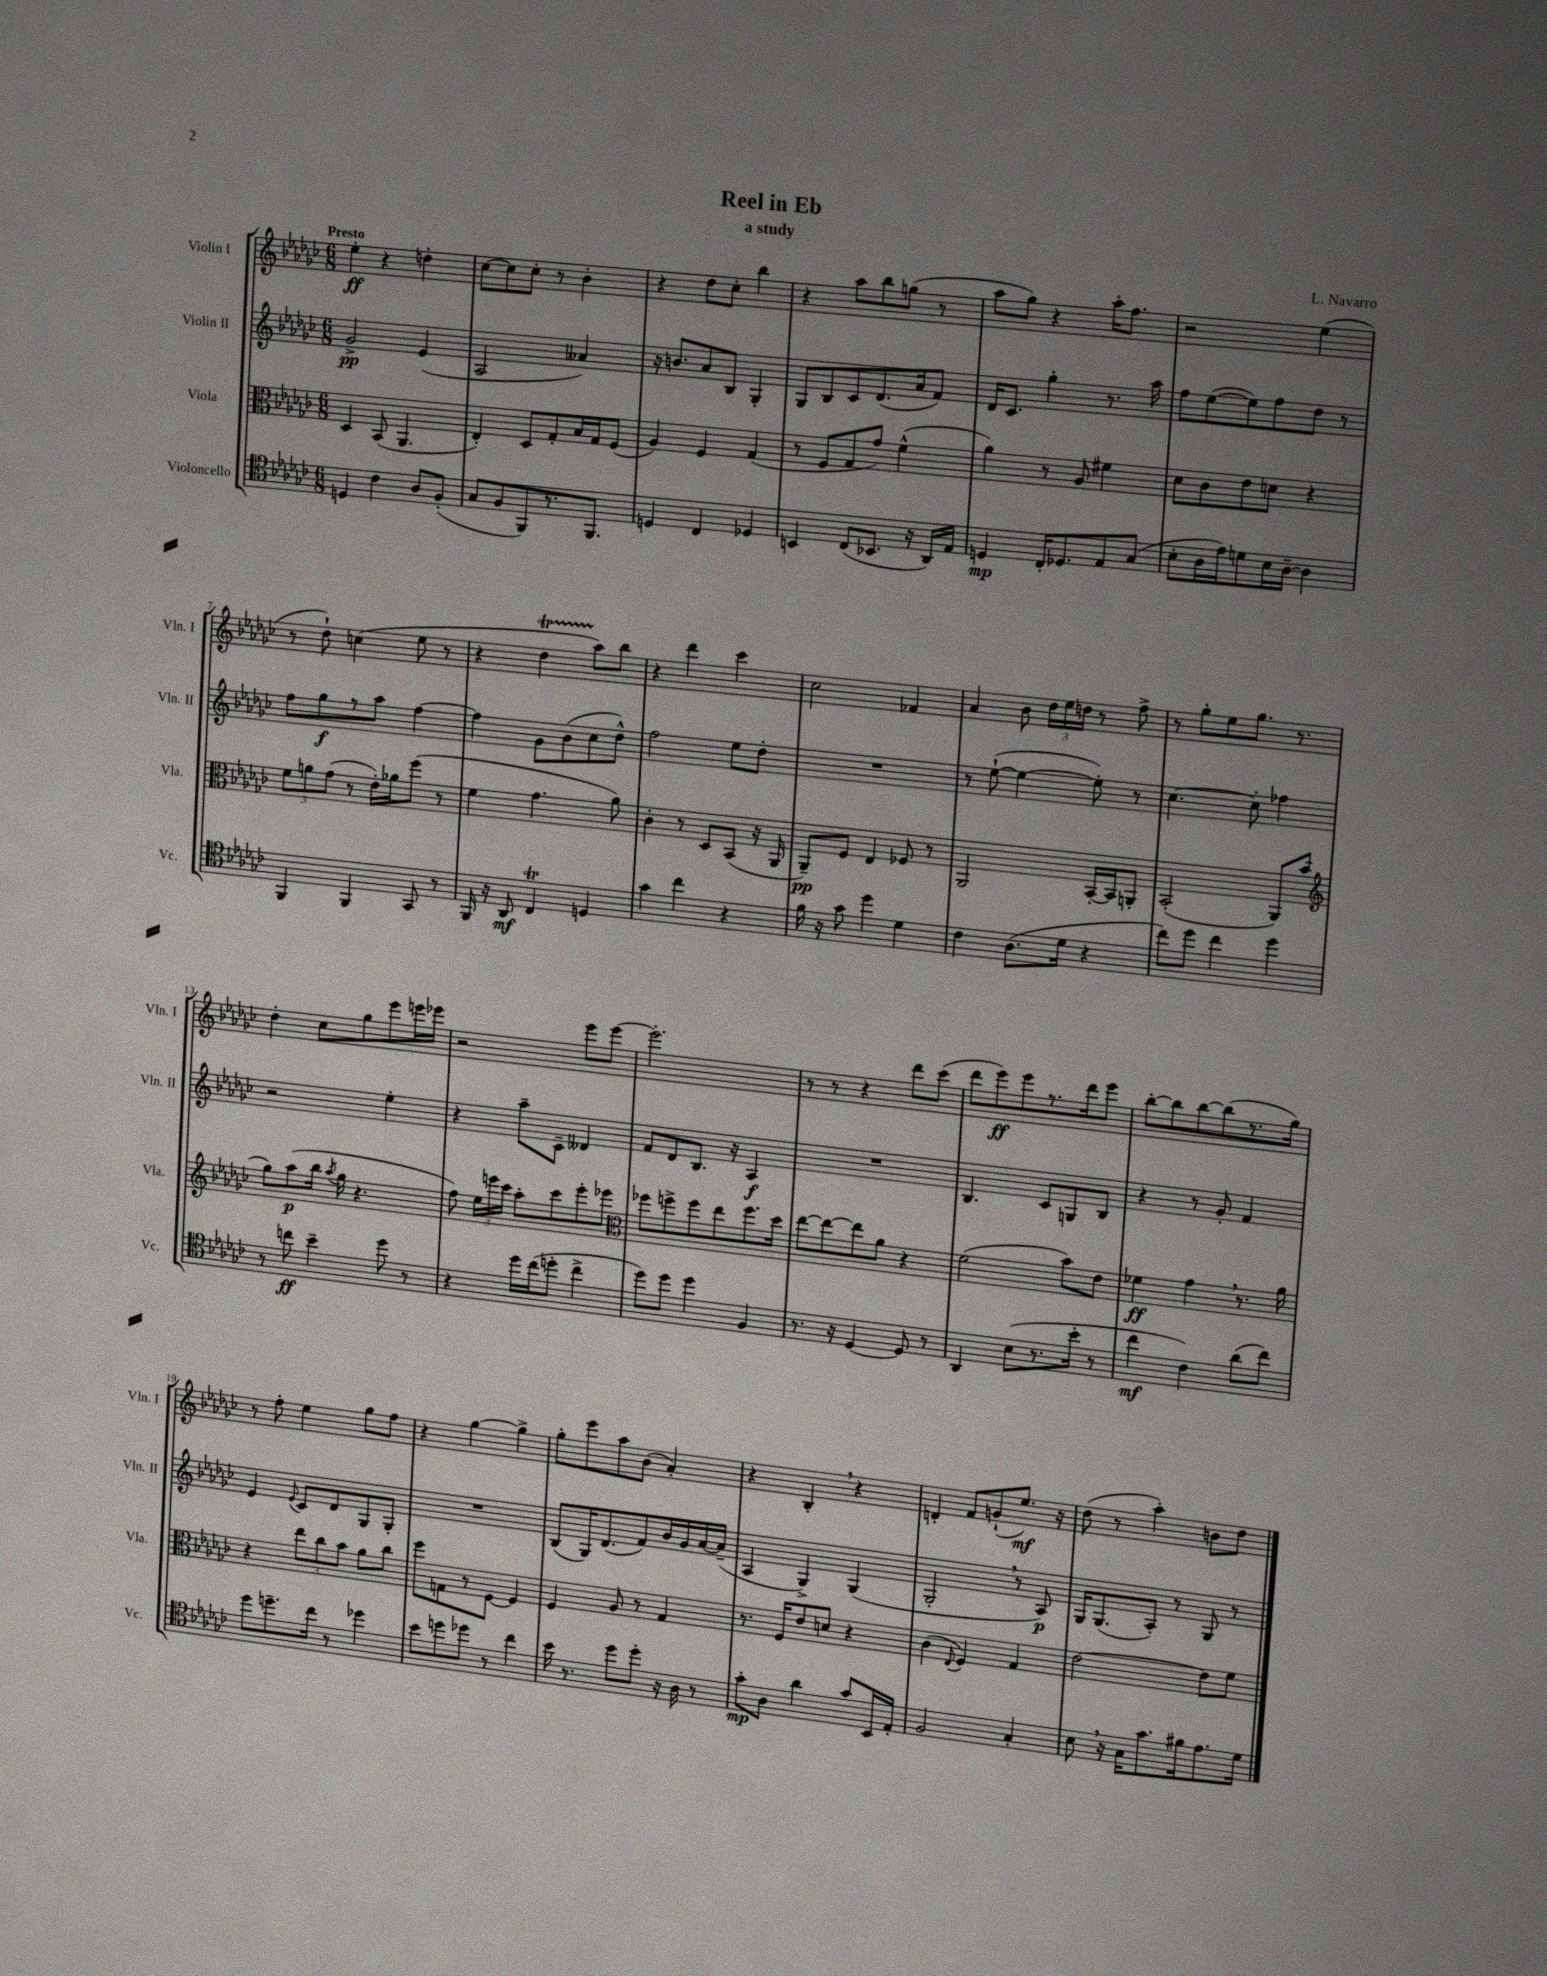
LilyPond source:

\header { title = "Reel in Eb" composer = "L. Navarro" subtitle = "a study" }
<<
\new StaffGroup <<
\new Staff = "s0" \with { instrumentName = "Violin I" shortInstrumentName = "Vln. I" } {
    \clef treble \key ges \major \numericTimeSignature \time 6/8 \tempo "Presto"
    \autoBeamOff ees''4-.\ff r4 d''4-. |
    ces''8[~ ces''8 ces''8]-. r8 bes'4-. |
    r4 des''8[ ces''8]-. bes''4 |
    r4 aes''8[ bes''8 g''8]( r8 |
    aes''8[ ges''8]) r4 aes''16[-. f''8.] |
    r2 ees''4( |
    r8 des''8-!) c''4( ees''8 r8 |
    r4 des''4\startTrillSpan aes''8[\stopTrillSpan) bes''8] |
    r4 des'''4 ces'''4 |
    ces''2 fes'4 |
    aes'4 bes'8 \tuplet 3/2 { des''16[ ees''16 d''16] } r8 f''8-> |
    r8 ges''8[-. ees''8 ges''8.] r8. |
    des''4-. ces''8[ ges''8 ees'''8 e'''16 ees'''16] |
    r2 ees'''8[ ees'''8]~ |
    ees'''2.-. |
    r8 r8 r4 des'''8[ ces'''8]( |
    des'''8[ ees'''8\ff) ees'''8 r8. des'''16 ees'''8] |
    bes''8[~-. bes''8 bes''8~ bes''8( r8. ges''16]) |
    r8 f''8-. ees''4 ges''8[ f''8] |
    r4 ges''4~ ges''4-> |
    ges''8[-. ees'''8 aes''8 bes'8]( aes'4-.) |
    r4 bes4-. \breathe r4 |
    d'4-. f'8[ g'8-!( ees''8.]\mf) r16 |
    des''8( r8 aes''4-.) b'8[ des''8] \bar "|." |
}
\new Staff = "s1" \with { instrumentName = "Violin II" shortInstrumentName = "Vln. II" } {
    \clef treble \key ges \major \numericTimeSignature \time 6/8
    \autoBeamOff ges'2->\pp ees'4( |
    aes2 aeses'4) |
    r16 b'8.[ aes'8 bes8] ges4-. |
    ges8[ bes8 ces'8 des'8.( aes'16 f'8]) |
    des'16[ ces'8.] ges''4-. r8. aes''16 |
    f''8[ ees''8~( ees''8) f''8 des''8] r8 |
    f''8[ ges''8\f r8 aes''8] f''4~ |
    f''4 ges'8[ bes'8( ces''8 des''8]-^) |
    f''2 ees''8[ des''8]-. |
    R2. |
    r8 ees''8~-!( ees''4~ ees''8-.) r8 |
    ces''4.~ ces''8-. fes''4 |
    r2 ees''4-. |
    r4 aes''8[-- ces'8]-- deses'4 |
    f'8[ des'8 bes8.] r16 aes4\f |
    R2. |
    bes4. ces'8[ g8 bes8] |
    r4 r8 ges'8-. f'4 |
    ees'4 \appoggiatura { ees'8 } ces'8[ des'8 ges8 ges8]-. |
    R2. |
    bes8[( ges16) des'8.( f'8) bes'16 ges'16 aes'16~ aes'16]--( |
    aes4 ges4->) ges4( |
    ges2-. \breathe r8 aes8\p) |
    ges16[ ges8.( aes8]-.) r8 ges8 r8 \bar "|." |
}
\new Staff = "s2" \with { instrumentName = "Viola" shortInstrumentName = "Vla." } {
    \clef alto \key ges \major \numericTimeSignature \time 6/8
    \autoBeamOff des4 bes,8( aes,4. |
    ees4-.) des8[ ges8-. bes16 ges16 f8]( |
    aes4) f4 ges4( |
    r8 f8[ ges8 ges'8]) f'4-^( |
    aes'4) r8 aes8 fis'4 |
    des'8[ ces'8 ees'8 d'8] r4 |
    \tuplet 3/2 { f'8[ a'8 ges'8]( } r8 ees'16[-.) aes'16 f''8]( r8 |
    f'4 ges'4. aes'8) |
    ces'4-. r8 des8[ bes,8]( r16 aes,16 |
    aes,8[--\pp) f8] ees4 fes8 r8 |
    aes,2 bes,16[~-. bes,16 a,8]-. |
    bes,2-.( aes,8[) bes'8]( |
    \clef treble ges''8[) aes''8\p( bes''16] \acciaccatura { aes''8 } ges''16 r4. |
    f''8) \tuplet 3/2 { ees''16[ e'''16 ces'''16] } aes''8[-. ces'''8 e'''8-. ees'''8] |
    \clef alto fes''8[ f''8-> f''8 ees''8 f''8. des''16] |
    ees''8[~ ees''8~ ees''8 aes'8] r4 |
    f'2( bes'8[) ees'8] |
    fes'4\ff ges'4 \breathe r8. aes'16 |
    r4 \tuplet 3/2 { ees''8[ ces''8 bes'8] } aes'8[ ces''8] |
    f''8[ g8 r8 f8]~ f4 |
    f4 aes8 r8 ges4 |
    r8. f16[ ees'8 d'8] r4 |
    ces'4( \appoggiatura { ees8 } f4) ges4 |
    ees'2~ ees'8[ f'8] \bar "|." |
}
\new Staff = "s3" \with { instrumentName = "Violoncello" shortInstrumentName = "Vc." } {
    \clef tenor \key ges \major \numericTimeSignature \time 6/8
    \autoBeamOff d4 ces'4 aes8[ f8]-.( |
    ges8[ f8 f,8) r8. f,8.] |
    d4 ces4 des4 |
    b,4 ces8[( bes,8.] r16 aes,16[) ees16] |
    d4\mp ces16[-. des8. ees8 ges8]( |
    bes8[-. aes16 ees'16) d'8 bes16 aes16]~-- aes4 |
    f,4 f,4 ges,8 r8 |
    f,16 r16 aes,8\mf ces4\trill d4 |
    ges'4 ces''4 r4 |
    f'16 r16 ges'8 des''4 des'4 |
    ces'4 aes8.[( des'16] r4 |
    ces''8[) des''8] ces''4 des''4 |
    r8 c''8\ff bes'4-- des''8 r8 |
    r4 des''16[ ces''16( d''8]-. ces''4-> |
    des''8[) des''8] des''4 f4 |
    r8. r16 des4~ des8 r8 |
    aes,4 bes8[( r8. bes'16]-. r8 |
    ces''4\mf ces'4) aes'8[( ces''8]) |
    des''8[ d''8.-- ces''16] r8 des''4 |
    bes'8[ d''8 des''8] r8 ces''4 |
    bes'16 r8. des''8[ des''8]-. r16 aes16 r8 |
    ges'8[-.\mp aes8] aes'4 ges'8[ bes,16 ees16]-. |
    f2 ges4-. |
    bes8 \breathe r16 ges16[ ges'8. fis'16 ees'8. des'16] \bar "|." |
}
>>
>>
